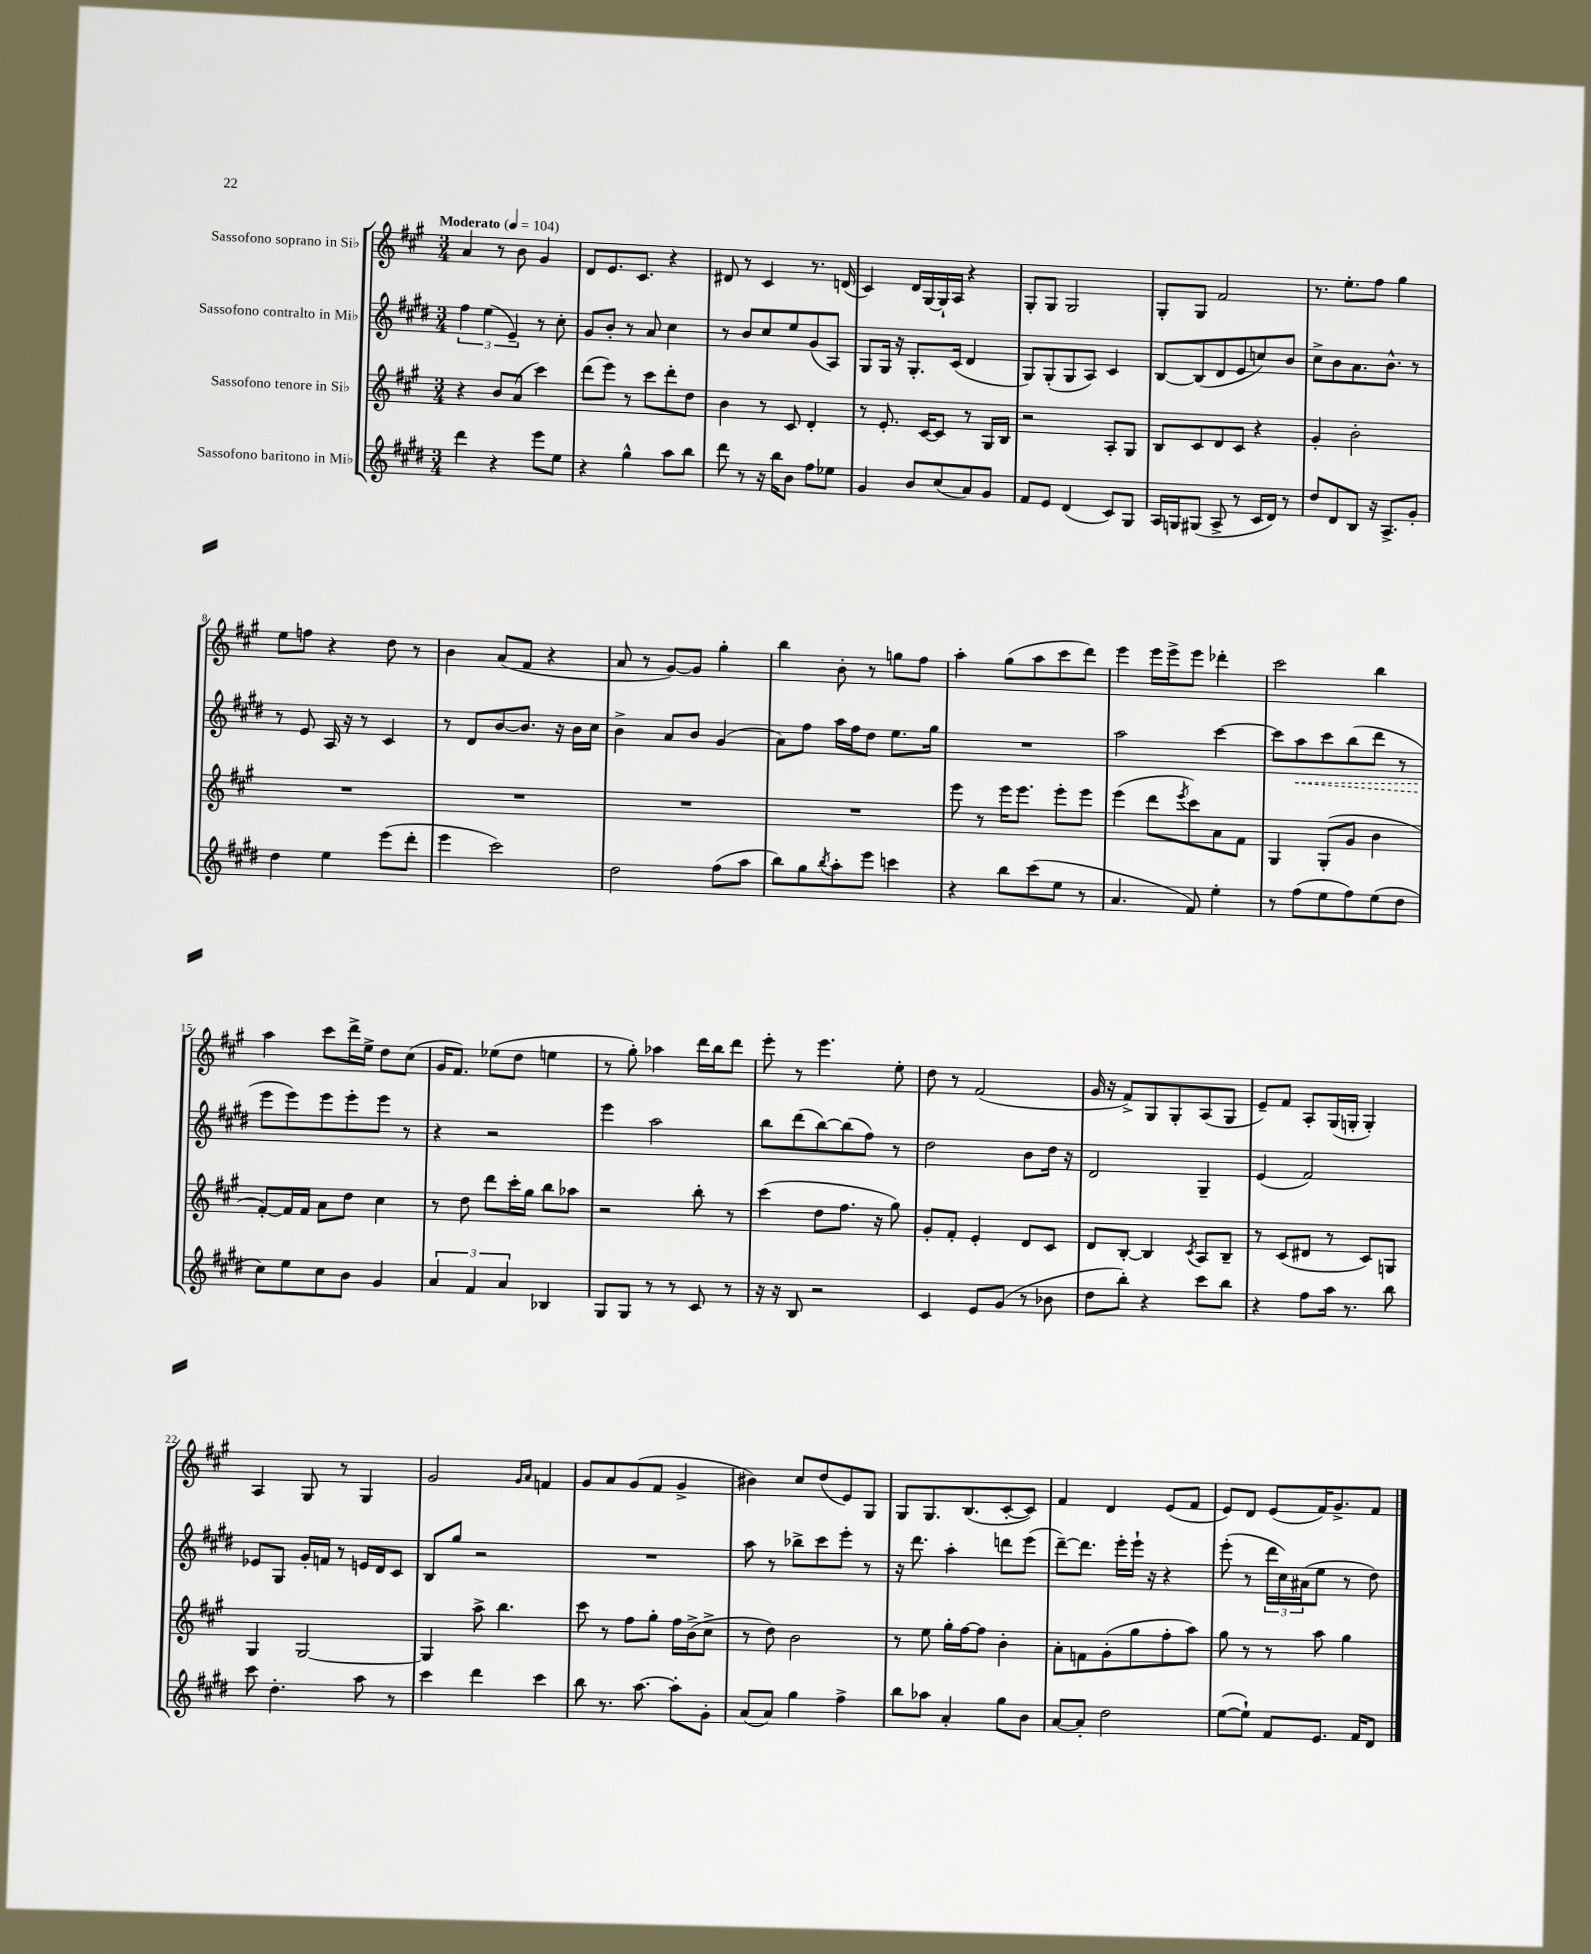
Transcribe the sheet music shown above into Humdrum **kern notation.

**kern	**kern	**kern	**dynam	**kern
*part4	*part3	*part2	*part2	*part1
*staff4	*staff3	*staff2	*staff2	*staff1
*I"Sassofono baritono in Mi♭	*I"Sassofono tenore in Si♭	*I"Sassofono contralto in Mi♭	*	*I"Sassofono soprano in Si♭
*clefG2	*clefG2	*clefG2	*	*clefG2
*k[f#c#g#d#]	*k[f#c#g#]	*k[f#c#g#d#]	*	*k[f#c#g#]
*M3/4	*M3/4	*M3/4	*	*M3/4
*MM104	*MM104	*MM104	*	*MM104
=1	=1	=1	=1	=1
!	!	!	!	!LO:TX:a:B:t=Moderato
4ddd#\	4r	6ff#\	.	4a/
.	.	(6ee\	.	.
4r	8b/L	.	.	8r
.	.	6e~/)	.	.
.	(8a/J	.	.	8b\
8eee\L	4ccc#\)	8r	.	4g#/
8ee\J	.	8cc#'\	.	.
=2	=2	=2	=2	=2
4r	(8ddd\L	8g#/L	.	8d/L
.	8eee\J)	8b'/J	.	8.e/
4gg#^^\	8r	8r	.	.
.	.	.	.	8.c#/J
.	8ccc#\L	8a/	.	.
8aa\L	8ddd'\	4cc#\	.	4r
8bb\J	8dd\J	.	.	.
=3	=3	=3	=3	=3
8ddd#\	4b\	8r	.	8d#X/
8r	.	8b/L	.	8r
16r	8r	8cc#/	.	4c#/
16bb\KL	.	.	.	.
8b\J	8c#/	8ee/	.	.
8ff#\L	4d'/	(8g#/	.	8.r
8ee-X\J	.	8A/J)	.	.
.	.	.	.	(16dn/
=4	=4	=4	=4	=4
4g#/	8r	8G#/L	.	4c#/)
.	8.e'/	16G#/Jk	.	.
.	.	16r	.	.
8b/L	.	8.G#'/L	.	16d/LL
.	[16c#/KL	.	.	[16G#/
(8cc#/	8c#/J]	.	.	16G#`/]
.	.	(16c#/Jk	.	16A/JJ
8a/)	8r	4d#/	.	4r
8g#/J	16G#/LL	.	.	.
.	16B/JJ	.	.	.
=5	=5	=5	=5	=5
8f#/L	2r	8G#/L)	.	8G#'/L
8e/J	.	(8G#'/	.	8G#/J
(4d#/	.	8G#/	.	2G#/
.	.	8A/J)	.	.
8c#/L)	8A'/L	4c#/	.	.
8G#/J	8G#/J	.	.	.
=6	=6	=6	=6	=6
16A/LL	8B/L	[8B/L	.	8G#'/L
16Gn/J	.	.	.	.
(8G#X/J	8c#/	(8B/]	.	8G#/J
8A^/	8d/	8d#/	.	2f#/
8r	8c#/J	8e/	.	.
16c#/LL	4r	8ccn/)	.	.
16d#/JJ)	.	.	.	.
8r	.	8b/J	.	.
=7	=7	=7	=7	=7
8dd#/L	4g#'/	8cc#^\L	.	8.r
8d#/	.	8b\	.	.
.	.	.	.	8.ee'\L
8B/J	2b'\	8.a\	.	.
16r	.	.	.	8ff#\J
8.A^/L	.	8.b^^\J	.	.
.	.	.	.	4gg#\
8g#'/J	.	8r	.	.
!!LO:LB:g=z
=8	=8	=8	=8	=8
4dd#\	2.r	8r	.	8ee\L
.	.	8e/	.	8ffn\J
4ee\	.	16A/	.	4r
.	.	16r	.	.
.	.	8r	.	.
(8eee\L	.	4c#/	.	8dd\
8ddd#'\J	.	.	.	8r
=9	=9	=9	=9	=9
4eee\	2.r	8r	.	4b\
.	.	8d#/L	.	.
2ccc#\)	.	[8b/	.	(8a/L
.	.	8.b/J]	.	8f#/J
.	.	.	.	4r
.	.	16r	.	.
.	.	16b\LL	.	.
.	.	16cc#\JJ	.	.
=10	=10	=10	=10	=10
2dd#\	2.r	4b^\	.	8a/
.	.	.	.	8r
.	.	8a/L	.	[8g#/L)
.	.	8b/J	.	8g#/J]
(8ff#\L	.	(4g#/	.	4gg#'\
8aa\J	.	.	.	.
=11	=11	=11	=11	=11
8bb\L)	2.r	8a\L)	.	4bb\
8gg#\	.	8ff#\J	.	.
8qbb/	.	.	.	.
8aa'\	.	16aa\LL	.	8b'\
.	.	16ff#\J	.	.
8eee\J	.	8dd#\J	.	8r
4cccn\	.	8.ee\L	.	8ggn\L
.	.	.	.	8ff#\J
.	.	16gg#\Jk	.	.
=12	=12	=12	=12	=12
4r	8eee\	2.r	.	4aa'\
.	8r	.	.	.
8bb\L	16eee\KL	.	.	(8gg#\L
.	8.eee\J	.	.	.
(8ccc#\	.	.	.	8aa\
8ee\J	8eee'\L	.	.	8ccc#\
8r	8eee\J	.	.	8ddd\J)
=13	=13	=13	=13	=13
4.a/	(4eee\	2aa\	.	4eee\
.	8ddd\L	.	.	16eee\LL
.	.	.	.	16eee^\J
.	8qeee/	.	.	.
8f#/)	8ccc#\)	.	.	8eee\J
4ee'\	8a\	[4ccc#\	.	4ddd-X'\
.	8f#\J	.	.	.
=14	=14	=14	=14	=14
8r	4G#/	8ccc#\L]	.	2ccc#\
!	!	!	!LO:HP:b	!
(8ff#\L	.	8aa\	<	.
8ee\	(8G#'/L	8ccc#\	.	.
8ff#\)	8g#/J	(8bb\	.	.
(8ee\	4b\	8ddd#\J	.	4bb\
8dd#\J	.	8r	.	.
!!LO:LB:g=z
=15	=15	=15	=15	=15
8cc#\L)	[8f#'/L)	8eee\L	.	4aa\
8ee\	16f#/L]	8eee\)	[	.
.	16f#/JJ	.	.	.
8cc#\	8a\L	8eee\	.	8ccc#\L
8b\J	8dd\J	8eee'\	.	16ddd^\L
.	.	.	.	16ee^\JJ
4g#/	4cc#\	8eee\J	.	8dd\L
.	.	8r	.	(8cc#\J
=16	=16	=16	=16	=16
6a/	8r	4r	.	16g#/KL
.	.	.	.	8.f#/J)
.	8dd\	.	.	.
6f#/	.	.	.	.
.	8ddd\L	2r	.	(8ee-X\L
6a/	.	.	.	.
.	16ccc#'\L	.	.	8dd\J
.	16gg#\JJ	.	.	.
4B-X/	8bb\L	.	.	4een\
.	8aa-X\J	.	.	.
=17	=17	=17	=17	=17
8G#/L	2r	4eee\	.	8r
8G#/J	.	.	.	8gg#'\)
8r	.	2aa\	.	4aa-X\
8r	.	.	.	.
8c#/	8bb'\	.	.	16ddd\LL
.	.	.	.	16bb\J
8r	8r	.	.	8ddd\J
=18	=18	=18	=18	=18
16r	(4ccc#\	8bb\L	.	8eee'\
16r	.	.	.	.
8B/	.	(8ddd#\	.	8r
2r	8dd\L	[8bb\)	.	4.eee\
.	8.ff#\J	(8bb\]	.	.
.	.	8ff#\J)	.	.
.	16r	.	.	.
.	8gg#\)	8r	.	8ee'\
=19	=19	=19	=19	=19
4c#/	8g#'/L	2dd#\	.	8dd\
.	8f#'/J	.	.	8r
8e/L	4e'/	.	.	(2f#/
(8g#/J	.	.	.	.
8r	8d/L	8b\L	.	.
8b-X\	8c#/J	16dd#\Jk	.	.
.	.	16r	.	.
=20	=20	=20	=20	=20
8dd#\L	8d/L	2d#/	.	16g#/
.	.	.	.	16r
8bb'\J)	[8B'/J	.	.	8f#^/L)
4r	4B/]	.	.	8G#/
.	.	.	.	8G#'/
.	8qc#/	.	.	.
8ccc#\L	8A/L	4G#~/	.	(8A/
8bb\J	8B~/J	.	.	8G#/J
=21	=21	=21	=21	=21
4r	8r	(4e/	.	8e~/L)
.	(8c#/L	.	.	8f#/J
8ff#\L	8d#X/J	2f#/)	.	8A'/L
16aa\Jk	8r	.	.	(16G#/L
8.r	.	.	.	16Gn'/JJ
.	8c#/L)	.	.	4G'/)
8bb\	8Gn/J	.	.	.
!!LO:LB:g=z
=22	=22	=22	=22	=22
8ccc#\	4G#/	8e-X/L	.	4A/
4.dd#'\	.	8G#/J	.	.
.	[2G#/	16g#'/LL	.	8G#/
.	.	16fn/JJ	.	.
.	.	8r	.	8r
8aa\	.	16en/LL	.	4G#/
.	.	16d#/J	.	.
8r	.	8c#/J	.	.
=23	=23	=23	=23	=23
4ccc#\	4G#/]	8B/L	.	2g#/
.	.	8gg#/J	.	.
4ddd#\	8aa^\	2r	.	.
.	4.bb\	.	.	.
.	.	.	.	16qqg#/LL
.	.	.	.	16qqa/JJ
4ccc#\	.	.	.	4fn/
=24	=24	=24	=24	=24
8bb\	8ccc#\	2.r	.	8g#/L
8.r	8r	.	.	8a/
.	8ff#\L	.	.	(8g#/
[8.aa\	.	.	.	.
.	8gg#'\J	.	.	8f#/J
8aa'\L]	16ff#\LL	.	.	4g#^/
.	(16b^\J	.	.	.
8g#'\J	8cc#^\J	.	.	.
=25	=25	=25	=25	=25
(8a/L	8r	8aa\	.	4b#X\)
8a/J)	8dd\)	8r	.	.
4gg#\	2b\	8bb-X^\L	.	8cc#/L
.	.	8ccc#\	.	(8dd/
4ff#^\	.	8eee'\J	.	8e/)
.	.	8r	.	8G#/J
=26	=26	=26	=26	=26
8bb\L	8r	16r	.	8G#/L
.	.	8.ddd#\	.	.
8aa-X\J	8ee\	.	.	8.G#/
4a'/	16gg#'\LL	4aa'\	.	.
.	[16ff#\J	.	.	(8.B/
.	8ff#\J]	.	.	.
8gg#\L	4b'\	8dddn\L	.	[8c#'/
8b\J	.	(8eee\J	.	8c#/J])
=27	=27	=27	=27	=27
[8a/L	8a'\L	[8ddd#~\L)	.	4f#/
8a'/J]	8fn\	8.ddd#\J]	.	.
2dd#\	(8g#'\	.	.	4d/
.	.	16eee'\LL	.	.
.	8gg#\	16eee`\JJ	.	.
.	.	16r	.	.
.	8ff#'\	4r	.	(8e/L
.	8aa\J)	.	.	8f#/J
=28	=28	=28	=28	=28
([8ee\L	8gg#\	(8eee'\	.	8e/L)
8ee`\J])	8r	8r	.	8d/J
8f#/L	8r	24ddd#\LL	.	(8e/L
.	.	24cc#\)	.	.
.	.	(24a#X\J	.	.
8.e/J	8aa\	8ee\J	.	16f#/K)
.	.	.	.	8.g#^/
.	4gg#\	8r	.	.
16f#/KL	.	.	.	.
8d#/J	.	8dd#\)	.	8f#/J
==	==	==	==	==
*-	*-	*-	*-	*-
